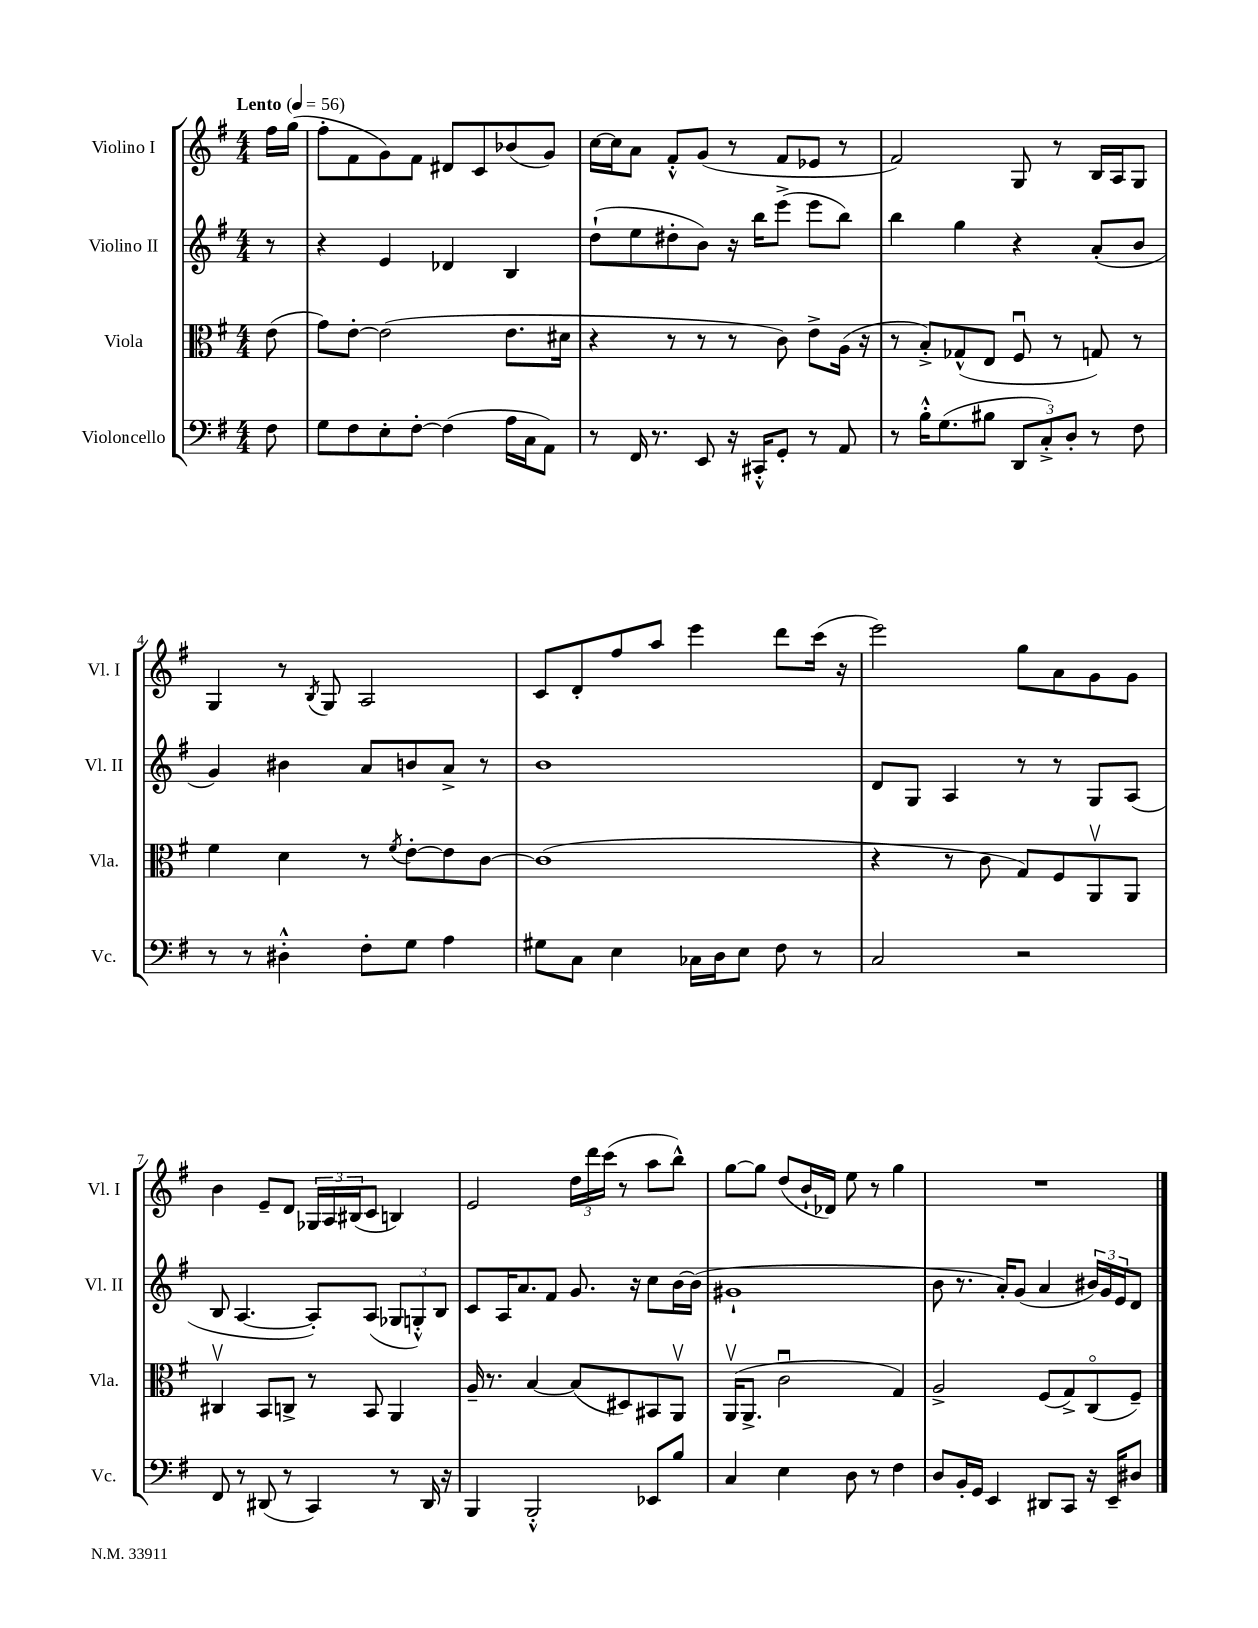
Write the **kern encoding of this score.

**kern	**kern	**kern	**kern
*staff4	*staff3	*staff2	*staff1
*clefF4	*clefC3	*clefG2	*clefG2
*k[f#]	*k[f#]	*k[f#]	*k[f#]
*M4/4	*M4/4	*M4/4	*M4/4
*MM56	*MM56	*MM56	*MM56
8F#	(8e	8r	16ff#
.	.	.	(16gg
=	=	=	=
8G	8g)	4r	8ff#'
8F#	[8e'	.	8f#
8E'	(2e]	4e	8g)
[8F#'	.	.	8f#
(4F#]	.	4d-	8d#
.	.	.	8c
16A	8.e	4B	(8b-
16C	.	.	.
8AA)	.	.	8g)
.	16d#	.	.
=	=	=	=
8r	4r	(8dd`	[16cc
.	.	.	16cc]
16FF#	.	8ee	8a
8.r	.	.	.
.	8r	8dd#'	8f#'^^
8EE	8r	8b)	(8g
16r	8r	16r	8r
16CC#'^^	.	16bb	.
8GG'	8c)	(8eee^	8f#
8r	8e^	8eee	8e-
8AA	(16A	8bb)	8r
.	16r	.	.
=	=	=	=
8r	8r	4bb	2f#)
16B'^^	8B'^)	.	.
(8.G	.	.	.
.	(8G-^^	4gg	.
8B#	8E	.	.
12DD	8F#u	4r	8G
12C'^)	.	.	.
.	8r	.	8r
12D'	.	.	.
8r	8G)	(8a'	16B
.	.	.	16A
8F#	8r	8b	8G
=	=	=	=
8r	4f#	4g)	4G
8r	.	.	.
4D#'^^	4d	4b#	8r
.	.	.	8qB
.	.	.	8G
8F#'	8r	8a	2A
.	8qf#	.	.
8G	[8e'	8b	.
4A	8e]	8a^	.
.	[8c	8r	.
=	=	=	=
8G#	(1c]	1b	8c
8C	.	.	8d'
4E	.	.	8ff#
.	.	.	8aa
16C-	.	.	4eee
16D	.	.	.
8E	.	.	.
8F#	.	.	8ddd
8r	.	.	(16ccc
.	.	.	16r
=	=	=	=
2C	4r	8d	2eee)
.	.	8G	.
.	8r	4A	.
.	8c	.	.
2r	8G)	8r	8gg
.	8F#	8r	8a
.	8AAv	8G	8g
.	8AA	(8A	8g
=	=	=	=
8FF#	4C#v	8B	4b
8r	.	[4.A	.
(8DD#	8BB	.	8e~
8r	8C^	.	8d
4CC)	8r	8A'])	24G-
.	.	.	24A
.	.	.	(24B#
.	8BB	(8A	8c
8r	4AA	12G-	4B)
.	.	12G'^^)	.
16DD#	.	.	.
.	.	12B	.
16r	.	.	.
=	=	=	=
4BBB	16A~	8c	2e
.	8.r	.	.
.	.	16A	.
.	.	8.a	.
2BBB'^^	[4B	.	.
.	.	8f#	.
.	(8B]	8.g	24dd
.	.	.	24ddd
.	.	.	(24ccc
.	8D#)	.	8r
.	.	16r	.
8EE-	8BB#	8cc	8aa
8B	8AAv	[16b	8bb^^)
.	.	(16b]	.
=	=	=	=
4C	(16AAv	1g#`	[8gg
.	8.AA^	.	.
.	.	.	8gg]
4E	2cu	.	(8dd
.	.	.	16b`
.	.	.	16d-)
8D	.	.	8ee
8r	.	.	8r
4F#	4G)	.	4gg
=	=	=	=
8D	2A^	8b	1r
16BB'	.	8.r	.
16GG	.	.	.
4EE	.	.	.
.	.	16a')	.
.	.	(8g	.
8DD#	(8F#	4a	.
8CC	8G^)	.	.
16r	(8Co	24b#)	.
.	.	24g	.
16EE~	.	.	.
.	.	24e	.
8D#	8F#~)	8d	.
==	==	==	==
*-	*-	*-	*-
